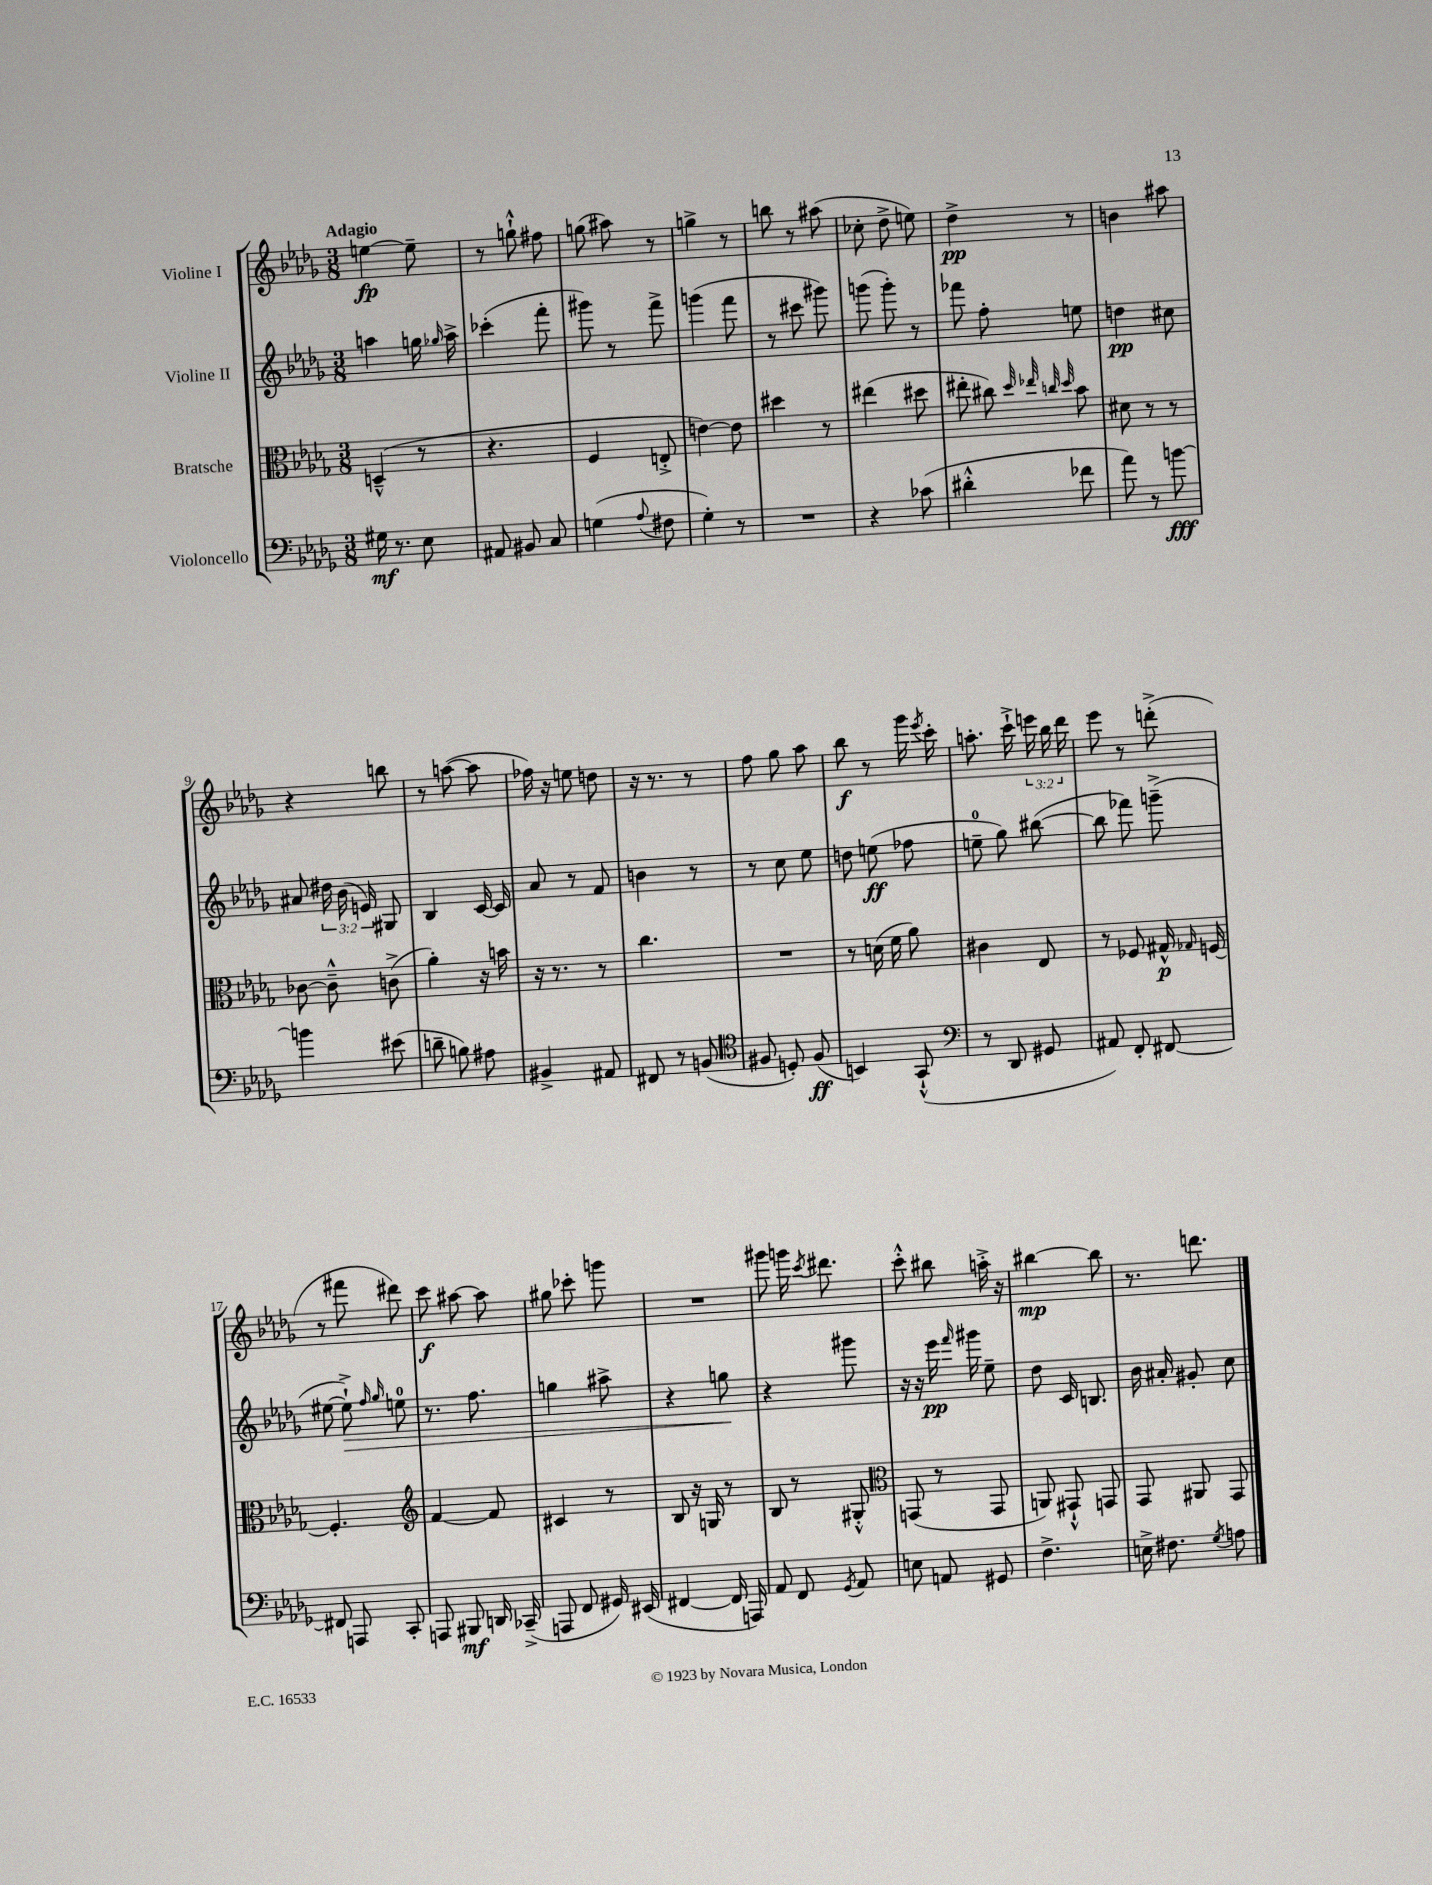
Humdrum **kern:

**kern	**dynam	**kern	**dynam	**kern	**dynam	**kern	**dynam
*part4	*part4	*part3	*part3	*part2	*part2	*part1	*part1
*staff4	*staff4	*staff3	*staff3	*staff2	*staff2	*staff1	*staff1
*I"Violoncello	*	*I"Bratsche	*	*I"Violine II	*	*I"Violine I	*
*clefF4	*	*clefC3	*	*clefG2	*	*clefG2	*
*k[b-e-a-d-g-]	*	*k[b-e-a-d-g-]	*	*k[b-e-a-d-g-]	*	*k[b-e-a-d-g-]	*
*M3/8	*	*M3/8	*	*M3/8	*	*M3/8	*
=1	=1	=1	=1	=1	=1	=1	=1
!	!	!	!	!	!	!LO:TX:a:B:t=Adagio	!
16G#X\	mf	(4Dn~^^/	.	4aan\	.	[4een\	fp
8.r	.	.	.	.	.	.	.
8E-\	.	8r	.	16ggn\	.	8ee~\]	.
.	.	.	.	16qqgg-X/	.	.	.
.	.	.	.	16aa^\	.	.	.
=2	=2	=2	=2	=2	=2	=2	=2
8AA#X/	.	4.r	.	(4ccc-X'\	.	8r	.
8BB#X/	.	.	.	.	.	8ggn`^^\	.
8C/	.	.	.	8fff'\	.	8ff#X\	.
=3	=3	=3	=3	=3	=3	=3	=3
(4Gn\	.	4F/	.	8ggg#X\)	.	(8ggn\	.
.	.	.	.	8r	.	8aa#X\)	.
8qqA-/	.	.	.	.	.	.	.
8F#X\	.	8En'^/	.	8fff^\	.	8r	.
=4	=4	=4	=4	=4	=4	=4	=4
4G-'\)	.	[4en\)	.	(4gggn\	.	4ggn^\	.
8r	.	8e\]	.	8fff\	.	8r	.
=5	=5	=5	=5	=5	=5	=5	=5
4.r	.	4dd#X\	.	8r	.	8bbn\	.
.	.	.	.	8ccc#X\	.	8r	.
.	.	8r	.	8ggg#X\)	.	(8aa#X\	.
=6	=6	=6	=6	=6	=6	=6	=6
4r	.	(4ee#X\	.	(8gggn\	.	8cc-X'\	.
.	.	.	.	8ggg'\)	.	8dd-^\	.
(8c-X\	.	8dd#X\	.	8r	.	8een\)	.
=7	=7	=7	=7	=7	=7	=7	=7
4d#X'^^\	.	8ee#X'\	.	8fff-X\	.	4dd-^\	pp
.	.	8cc#X\)	.	8ff'\	.	.	.
.	.	32qqdd-/	.	.	.	.	.
.	.	32qqee-X/	.	.	.	.	.
.	.	32qqccn/	.	.	.	.	.
.	.	32qqdd-/	.	.	.	.	.
8f-X\	.	8b-\	.	8een\	.	8r	.
=8	=8	=8	=8	=8	=8	=8	=8
8a-\)	.	8d#X\	.	4ddn\	pp	4bn\	.
8r	.	8r	.	.	.	.	.
[8bn\	fff	8r	.	8cc#X\	.	8aa#X\	.
!!LO:LB:g=z
=9	=9	=9	=9	=9	=9	=9	=9
4bn\]	.	[8c-X\	.	8a#X/	.	4r	.
.	.	8c-~^^\]	.	24dd#X\	.	.	.
.	.	.	.	(24b-\	.	.	.
.	.	.	.	24en/)	.	.	.
(8e#X\	.	(8cn^\	.	8G#X/	.	8bbn\	.
=10	=10	=10	=10	=10	=10	=10	=10
8dn~\	.	4a-'\)	.	4B-/	.	8r	.
8Bn\)	.	.	.	.	.	([8aan\	.
8A#X\	.	16r	.	[16c/	.	8aa\]	.
.	.	16bn\	.	16c/]	.	.	.
=11	=11	=11	=11	=11	=11	=11	=11
4BB#X^/	.	16r	.	8a-/	.	16ff-X\)	.
.	.	8.r	.	.	.	16r	.
.	.	.	.	8r	.	8een\	.
8AA#X/	.	8r	.	8f/	.	8ddn\	.
=12	=12	=12	=12	=12	=12	=12	=12
8FF#X/	.	4.cc\	.	4bn\	.	16r	.
.	.	.	.	.	.	8.r	.
8r	.	.	.	.	.	.	.
(8BBn/	.	.	.	8r	.	8r	.
=13	=13	=13	=13	=13	=13	=13	=13
*clefC4	*	*	*	*	*	*	*
8F#X/	.	4.r	.	8r	.	8ff\	.
8Dn'/)	.	.	.	8cc\	.	8gg-\	.
(8F#/	ff	.	.	8ee-\	.	8aa-\	.
=14	=14	=14	=14	=14	=14	=14	=14
4BBn/)	.	8r	.	8ddn\	.	8bb-\	f
.	.	(16dn\	.	(8een\	ff	8r	.
.	.	16f\	.	.	.	.	.
(8GG-`^^/	.	8a-\)	.	8ff-X\	.	16ggg-\	.
.	.	.	.	.	.	8qeee-/	.
.	.	.	.	.	.	16ccc'\	.
=15	=15	=15	=15	=15	=15	=15	=15
*clefF4	*	*	*	*	*	*	*
8r	.	4c#X\	.	8een~\	.	8.aan'\	.
8DD-/	.	.	.	8gg-\)	.	.	.
.	.	.	.	.	.	16ccc`^\	.
8GG#X/	.	8E-/	.	([8bb#X\	.	24eeen\	.
.	.	.	.	.	.	24bb-\	.
.	.	.	.	.	.	24ddd-\	.
=16	=16	=16	=16	=16	=16	=16	=16
8AA#X/)	.	8r	.	8bb#\]	.	8eee-\	.
8FF'/	.	8F-X/	.	8fff-X\)	.	8r	.
[8FF#X/	.	16G#X^^/	p	(8gggn~^\	.	(8dddn'^\	.
.	.	16qqG-X/	.	.	.	.	.
.	.	[16Fn/	.	.	.	.	.
!!LO:LB:g=z
=17	=17	=17	=17	=17	=17	=17	=17
8FF#X/]	.	4.F'/]	.	[8ee#X\	.	8r	.
!	!	!	!	!	!LO:HP:b	!	!
8AAAn/	.	.	.	8ee#`^\])	>	8fff#X\	.
.	.	.	.	16qqff/	.	.	.
.	.	.	.	16qqgg-/	.	.	.
8CC'/	.	.	.	8een\	.	8ddd#X\)	.
=18	=18	=18	=18	=18	=18	=18	=18
*	*	*clefG2	*	*	*	*	*
8AAAn/	.	[4f/	.	8.r	.	8ccc\	f
8BBB#X/	mf	.	.	.	.	[8aa#X\	.
.	.	.	.	8.ff\	.	.	.
16DDn/	.	8f/]	.	.	.	8aa#\]	.
(16CC-X~^/	.	.	.	.	.	.	.
=19	=19	=19	=19	=19	=19	=19	=19
8AAAn/	.	4c#X/	.	4ggn\	.	8gg#X\	.
8FF/	.	.	.	.	.	8ccc-X'\	.
16GG#X/)	.	8r	.	8aa#X^\	.	8gggn\	.
(16EE#X/	.	.	.	.	.	.	.
=20	=20	=20	=20	=20	=20	=20	=20
[4FF#X/	.	8B-/	.	4r	.	4.r	.
.	.	16r	.	.	.	.	.
.	.	16Gn/	.	.	.	.	.
16FF#/]	.	8r	.	8ggn\	.	.	.
16AAAn/)	.	.	.	.	.	.	.
.	.	.	.	.	]	.	.
=21	=21	=21	=21	=21	=21	=21	=21
8AA-/	.	8B-/	.	4r	.	8ggg#X\	.
8FF/	.	8r	.	.	.	16gggn\	.
.	.	.	.	.	.	8qccc/	.
.	.	.	.	.	.	8.ddd#X\	.
8qGG-/	.	.	.	.	.	.	.
8AA-/	.	8G#X'^^/	.	8ggg#X\	.	.	.
=22	=22	=22	=22	=22	=22	=22	=22
*	*	*clefC3	*	*	*	*	*
8En\	.	(8GGn/	.	16r	.	8ccc'^^\	.
.	.	.	.	16r	.	.	.
8AAn/	.	8r	.	16eee-\	pp	8bb#X\	.
.	.	.	.	16qqfff/	.	.	.
.	.	.	.	16ggg#X\	.	.	.
8GG#X/	.	8GG/	.	8ee-~\	.	16aan'^\	.
.	.	.	.	.	.	16r	.
=23	=23	=23	=23	=23	=23	=23	=23
4.F^\	.	8AAn/)	.	8dd-\	.	[4bb#X\	mp
.	.	8GG#X`^^/	.	16c/	.	.	.
.	.	.	.	8.Bn/	.	.	.
.	.	8GGn/	.	.	.	8bb#\]	.
=24	=24	=24	=24	=24	=24	=24	=24
16En^\	.	8GG-/	.	16b-\	.	8.r	.
8.F#X\	.	.	.	16a#X'/	.	.	.
.	.	8AA#X/	.	8g#X'/	.	.	.
.	.	.	.	.	.	8.dddn\	.
8qG-/	.	.	.	.	.	.	.
8An\	.	8GG-/	.	8cc\	.	.	.
==	==	==	==	==	==	==	==
*-	*-	*-	*-	*-	*-	*-	*-
